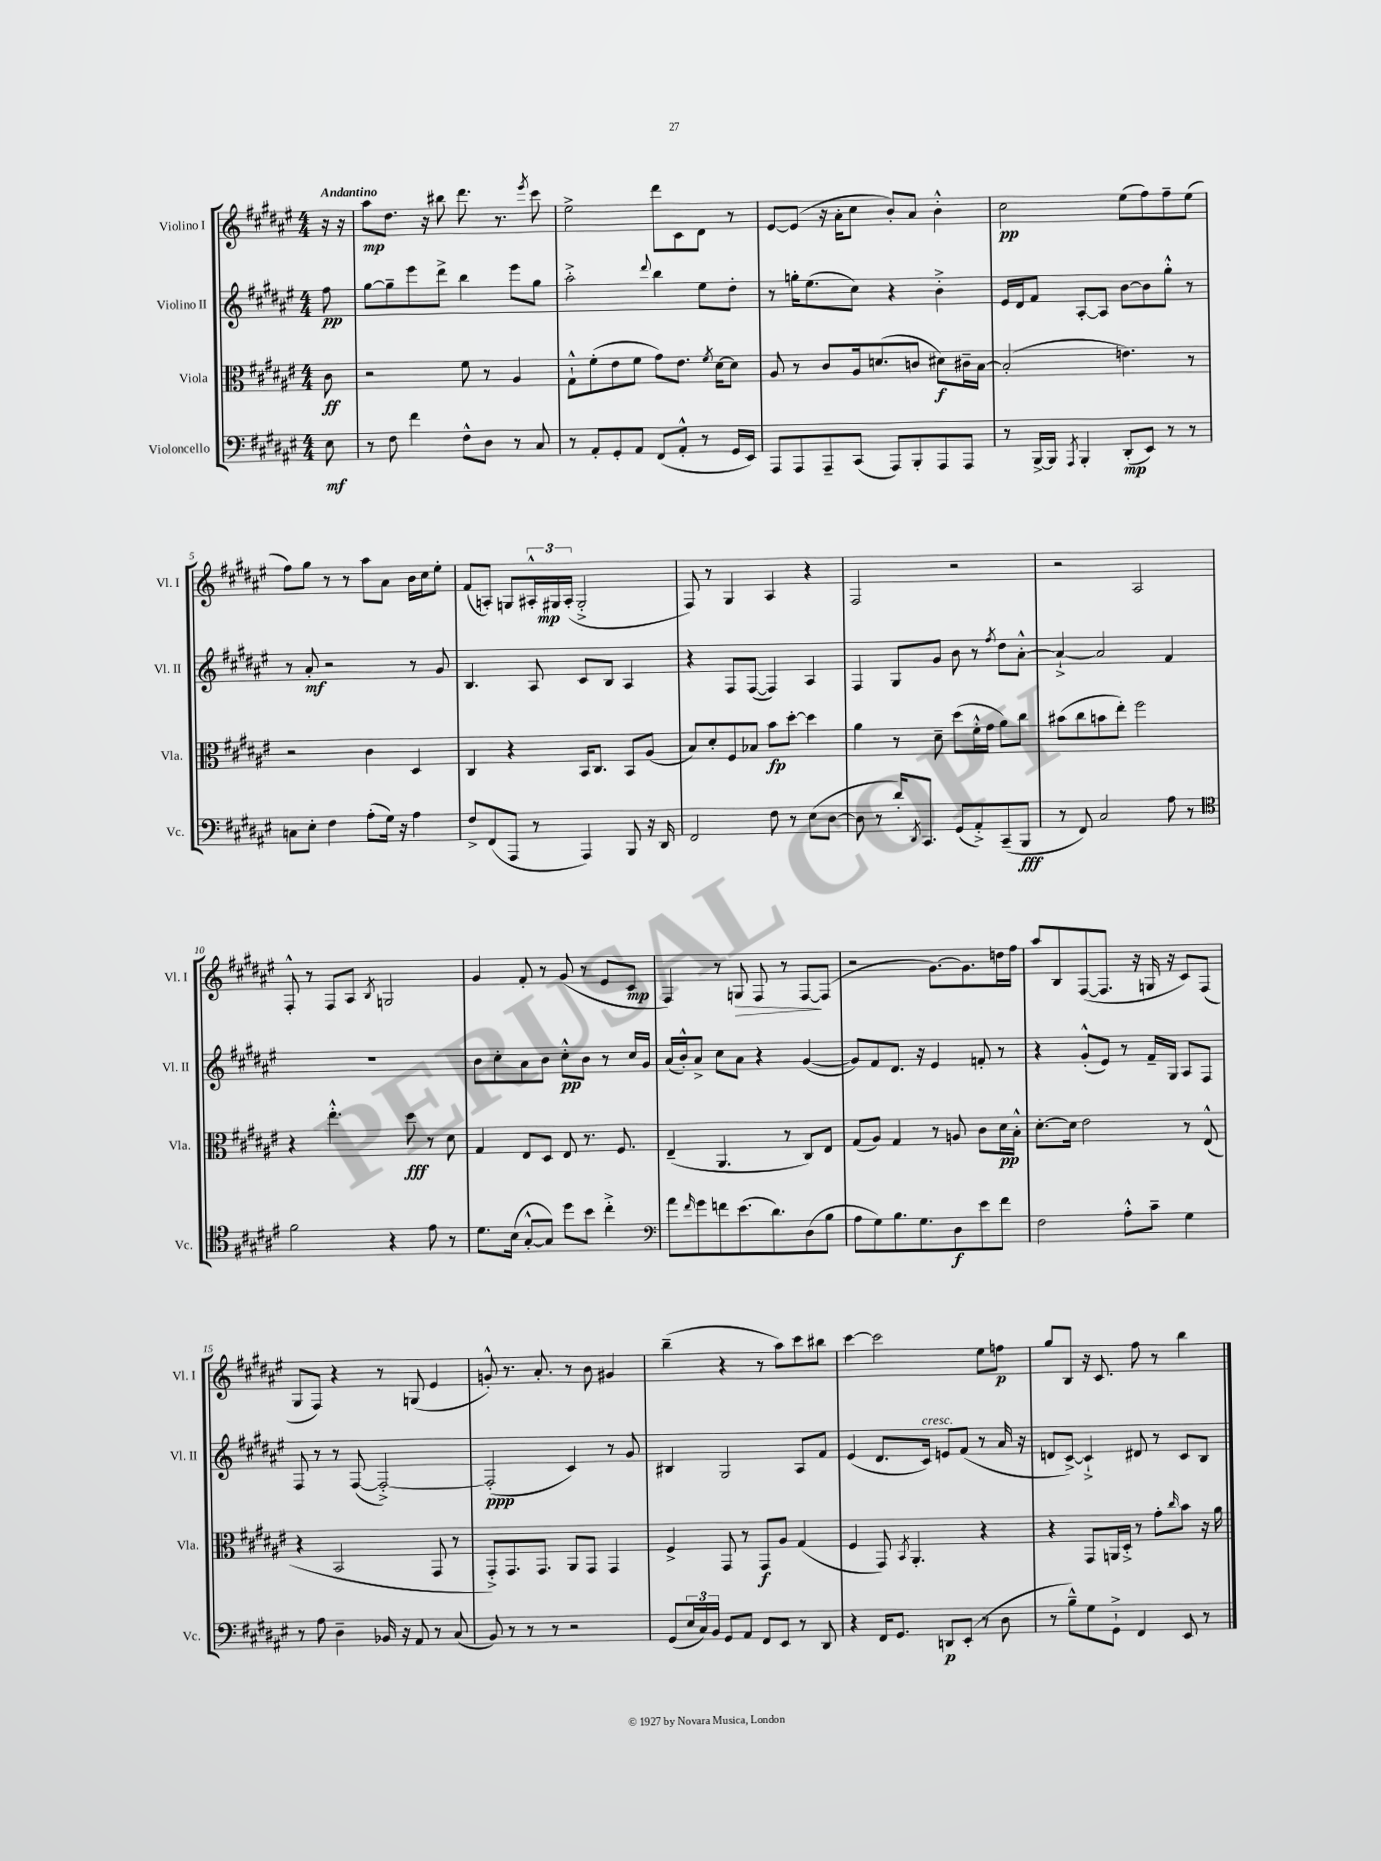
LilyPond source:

<<
\new StaffGroup <<
\new Staff = "s0" \with { instrumentName = "Violino I" shortInstrumentName = "Vl. I" } {
    \clef treble \key fis \major \numericTimeSignature \time 4/4 \partial 8 \tempo "Andantino"
    r16 r16 |
    ais''8\mp dis''8. r16 bis''8 dis'''8. r8. \acciaccatura { eis'''8 } cis'''8 |
    eis''2-> dis'''8 cis'8 dis'8 r8 |
    eis'8~ eis'8( r16 ais'16-. cis''8 b'8-.) ais'8 b'4-.-^ |
    cis''2\pp eis''8( fis''8) fis''8-- eis''8( |
    fis''8) gis''8 r8 r8 ais''8 ais'8 b'16 cis''16 eis''8-. |
    fis'8( a8-.) g8 \tuplet 3/2 { ais16-.-^ gis16\mp ais16-.( } gis2-.-> |
    fis8) r8 gis4 ais4 r4 |
    fis2 r2 |
    r2 ais2 |
    fis8-.-^ r8 fis8 ais8 \acciaccatura { b8 } g2 |
    gis'4 fis'8-. r8 gis'8( r8 eis'8 cis'8\mp |
    fis4) r8 g8\> fis8 r8 fis8~\! fis8( |
    r2 gis'8.~) gis'8. d''16 fis''16 |
    ais''8 b8 fis8~( fis8. r16 g16 r16 cis'8) fis8( |
    gis8 fis8) r4 r8 g8( eis'4 |
    g'8-.-^) r8. ais'8.-. r8 b'8 gis'4 |
    b''4--( r4 r8 ais''8) cis'''8 bis''8 |
    cis'''4~ cis'''2 eis''8 f''8\p |
    gis''8 b8 r16 cis'8. fis''8 r8 b''4 \bar "|." |
}
\new Staff = "s1" \with { instrumentName = "Violino II" shortInstrumentName = "Vl. II" } {
    \clef treble \key fis \major \numericTimeSignature \time 4/4 \partial 8
    fis''8\pp |
    gis''8~ gis''8-- eis'''8 dis'''8-> b''4 eis'''8 gis''8 |
    ais''2-.-> \appoggiatura { dis'''8 } b''4 eis''8 dis''8-. |
    r8 g''16-. eis''8.( cis''8) r4 b'4-.-> |
    eis'16 dis'16 fis'8 ais8~-. ais8 b'8~ b'8 gis''8-.-^ r8 |
    r8 ais'8-.\mf r2 r8 gis'8 |
    b4. ais8 cis'8 b8 ais4 |
    r4 fis8 fis8~( fis4) ais4 |
    fis4 gis8 gis'8 b'8 r8 \acciaccatura { fis''8 } dis''8 ais'8~-.-^ |
    ais'4~-!-> ais'2 fis'4 |
    R1 |
    b'8 cis''8-. ais'8 b'8 cis''8-.-^\pp b'8 r8 cis''16 gis'16 |
    ais'16( b'16-.-^) ais'8-> cis''8 ais'8 r4 gis'4~( |
    gis'8) fis'8 dis'8. r16 eis'4 f'8-. r8 |
    r4 gis'8-.-^( eis'8) r8 fis'16-- gis16 ais8 fis8 |
    fis8 r8 r8 fis8~( fis2~-.->) |
    fis2-.\ppp( cis'4) r8 gis'8 |
    bis4 gis2 ais8 fis'8 |
    eis'4( dis'8. cis'16^\markup { \italic "cresc." }) e'8 fis'8( r8 ais'16 r16 |
    d'8 cis'8~->) cis'4-!-> dis'8 r8 cis'8 b8 \bar "|." |
}
\new Staff = "s2" \with { instrumentName = "Viola" shortInstrumentName = "Vla." } {
    \clef alto \key fis \major \numericTimeSignature \time 4/4 \partial 8
    cis'8\ff |
    r2 fis'8 r8 ais4 |
    gis8-!-^ fis'8-.( eis'8 fis'8 gis'8) eis'8. \acciaccatura { fis'8 } dis'16~ dis'8 |
    ais8 r8 cis'8 ais16 d'8.( c'8 dis'8\f) cis'16-- b16~ |
    b2-.( e'4.) r8 |
    r2 cis'4 dis4 |
    cis4 r4 b,16 cis8. b,8 ais8( |
    b8) dis'8-. fis8 bes8 b'8\fp dis''8~-. dis''4 |
    ais'4 r8 dis'8-- dis''8( fis'16-.-^ gis'16 ais'8) cis''8 |
    bis'8( cis''8 b'8 eis''8-.) fis''2 |
    r4 eis''4.-.-^ dis''8\fff r8 dis'8 |
    gis4 eis8 dis8 eis8 r8. fis8. |
    eis4--( ais,4. r8 cis8) eis8 |
    gis8( ais8) gis4 r8 a8 cis'8 dis'16\pp b16-.-^ |
    dis'8.~-. dis'16 eis'2 r8 eis8-^( |
    r4 b,2 gis,8 r8 |
    gis,8-.->) gis,8. gis,8. ais,8 gis,8 gis,4 |
    fis4-> gis,8 r8 gis,8\f ais8 gis4( |
    fis4 gis,8) \acciaccatura { b,8 } ais,4.-. r4 |
    r4 gis,8 a,16 dis16-.-> r8 gis'8-. \grace { cis''16 } b'8 r16 ais'16 \bar "|." |
}
\new Staff = "s3" \with { instrumentName = "Violoncello" shortInstrumentName = "Vc." } {
    \clef bass \key fis \major \numericTimeSignature \time 4/4 \partial 8
    eis8\mf |
    r8 fis8 fis'4 fis8-^ dis8 r8 cis8 |
    r8 ais,8-. gis,8-. ais,8 fis,8( ais,8-.-^ r8 gis,16 eis,16) |
    ais,,8 ais,,8 ais,,8-- cis,8( ais,,8) b,,8-. ais,,8 ais,,8 |
    r8 b,,16~-> b,,16 \acciaccatura { ais,,8 } b,,4-. dis,8-.\mp( eis,8) r8 r8 |
    c8 eis8-. fis4 ais8-.( gis16) r16 ais4 |
    fis8-> fis,8( ais,,8 r8 ais,,4) b,,8 r16 dis,16 |
    fis,2 fis8 r8 eis8( dis8~ |
    dis8 r8 dis'16-.) \acciaccatura { dis,8 } cis,8. gis,8( ais,8-.->) cis,8--( b,,8\fff |
    r8 fis,8) cis2 ais8 r8 |
    \clef tenor fis'2 r4 eis'8 r8 |
    dis'8. b16( gis8~-.-^ gis8) dis''8 b'8 cis''4-.-> |
    \clef bass ais'8 \grace { fis'16 } gis'8 f'8 eis'8.( dis'8.) dis8( b8 |
    ais8 gis8) b8. gis8. dis8\f eis'8 fis'8 |
    fis2 ais8-.-^ cis'8-- gis4 |
    r8 ais8 dis4-- bes,16 r16 ais,8 r8 cis8( |
    b,8) r8 r8 r8 r2 |
    gis,8( \tuplet 3/2 { eis16 cis16) b,16 } gis,8 ais,8 fis,8 eis,8 r8 dis,8 |
    r4 fis,16 gis,8. d,8\p eis,8-.( r8 dis8 |
    r8 b8---^) gis8 gis,8-!-> fis,4 eis,8 r8 \bar "|." |
}
>>
>>
